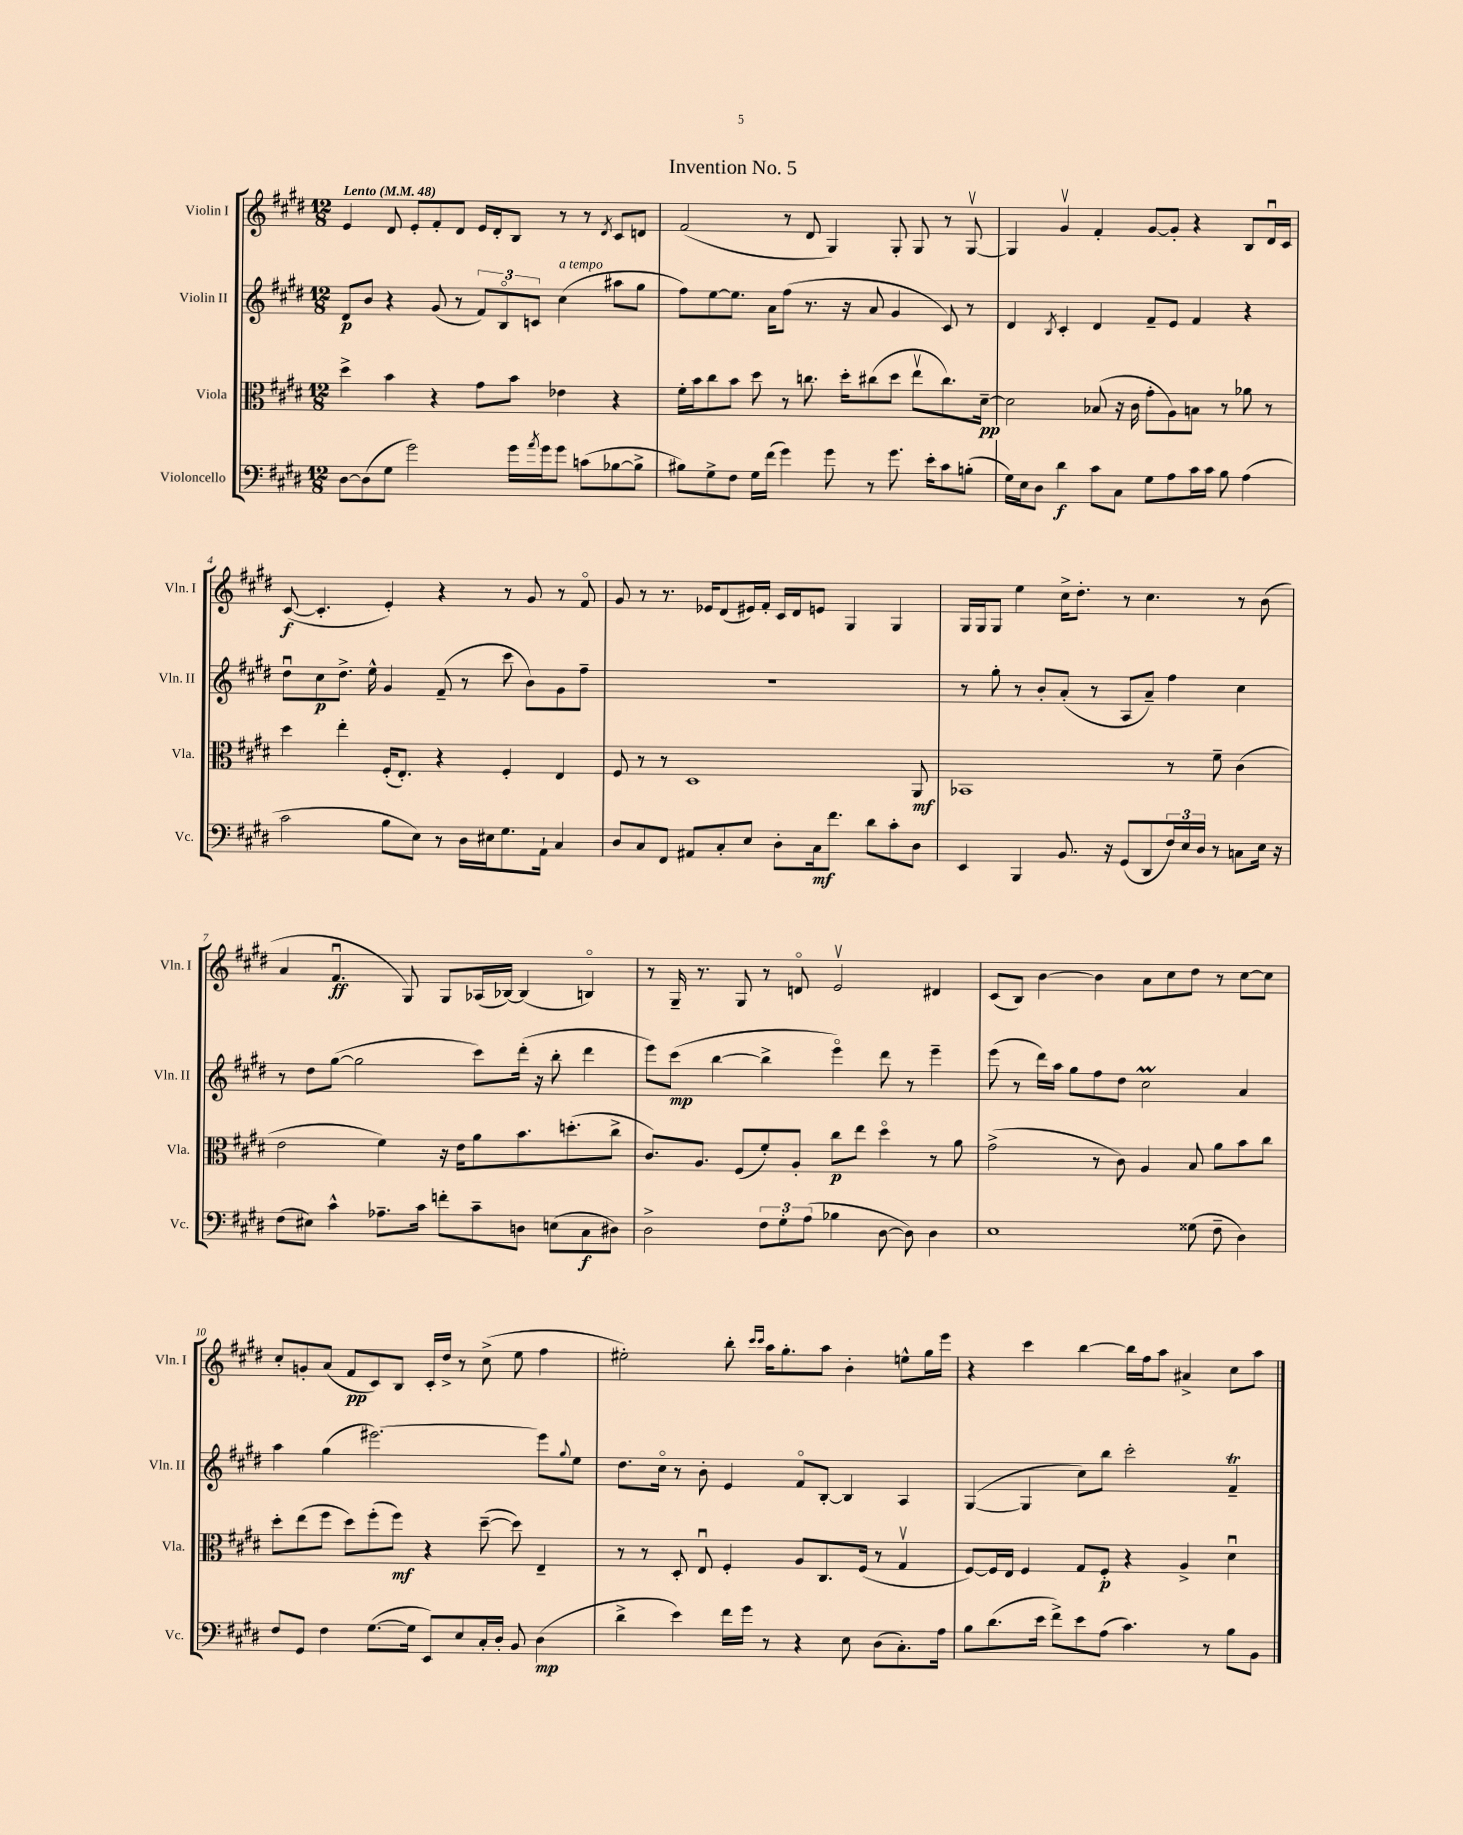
\header { title = "Invention No. 5" }
<<
\new StaffGroup <<
\new Staff = "s0" \with { instrumentName = "Violin I" shortInstrumentName = "Vln. I" } {
    \clef treble \key e \major \numericTimeSignature \time 12/8 \tempo "Lento" 4 = 48
    e'4 dis'8 e'8-. fis'8-. dis'8 e'16 dis'16-. b8 r8 r8 \acciaccatura { dis'8 } cis'8 d'8 |
    fis'2( r8 dis'8 gis4) gis8-. gis8 r8 gis8~\upbow |
    gis4 gis'4\upbow fis'4-. gis'8~ gis'8-. r4 b8 dis'16\downbow cis'16 |
    cis'8~\f( cis'4.-. e'4-.) r4 r8 gis'8 r8 fis'8\flageolet |
    gis'8 r8 r8. ees'16 dis'8( eis'16) fis'16-. cis'16 dis'16 e'8 gis4 gis4 |
    gis16 gis16 gis8 e''4 cis''16-> dis''8.-. r8 cis''4. r8 b'8( |
    a'4 fis'4.\downbow\ff gis8) gis8 aes16( bes16~) bes4( b4\flageolet) |
    r8 gis16-- r8. gis8 r8 d'8\flageolet e'2\upbow dis'4 |
    cis'8( b8) b'4~ b'4 a'8 cis''8 dis''8 r8 cis''8~ cis''8 |
    cis''8-. g'8-. a'8( fis'8\pp cis'8) b8 cis'16-. dis''16-> r8 cis''8->( e''8 fis''4 |
    eis''2-.) b''8-. \grace { cis'''16 cis'''16 } a''16 gis''8.-. a''8 b'4-. e''8-^ gis''16 e'''16 |
    r4 cis'''4 b''4~ b''16 fis''16 a''8 ais'4-> cis''8 a''8 \bar "|." |
}
\new Staff = "s1" \with { instrumentName = "Violin II" shortInstrumentName = "Vln. II" } {
    \clef treble \key e \major \numericTimeSignature \time 12/8
    dis'8\p b'8 r4 gis'8( r8 \tuplet 3/2 { fis'8) b8\flageolet c'8 } cis''4^\markup { \italic "a tempo" }( ais''8 gis''8 |
    fis''8) e''8~ e''8. a'16 fis''8( r8. r16 a'8 gis'4 cis'8) r8 |
    dis'4 \acciaccatura { b8 } cis'4-. dis'4 fis'8-- e'8 fis'4 r4 |
    dis''8\downbow cis''8\p dis''8.-> e''16-^ gis'4 fis'8--( r8 cis'''8 b'8) gis'8 fis''8-- |
    R1. |
    r8 gis''8-. r8 b'8-. a'8-.( r8 a8 a'8--) fis''4 cis''4 |
    r8 dis''8 gis''8~( gis''2 cis'''8) dis'''16-.( r16 b''8-. dis'''4 |
    e'''8) cis'''8\mp( b''4~ b''4-> e'''4\flageolet) dis'''8 r8 e'''4-- |
    e'''8( r8 dis'''16) a''16 gis''8 fis''8 dis''8 cis''2\prall a'4 |
    a''4 gis''4( eis'''2.~) eis'''8 \appoggiatura { gis''8 } e''8 |
    dis''8. cis''16\flageolet r8 b'8-. e'4 fis'8\flageolet b8~-. b4 a4 |
    gis4~( gis4 cis''8) b''8 cis'''2-. fis'4--\trill \bar "|." |
}
\new Staff = "s2" \with { instrumentName = "Viola" shortInstrumentName = "Vla." } {
    \clef alto \key e \major \numericTimeSignature \time 12/8
    dis''4-> b'4 r4 gis'8 b'8 ees'4 r4 |
    fis'16-. b'16 cis''8 b'8 dis''8 r8 c''8. dis''16-. cis''8( dis''8 e''8\upbow cis''8.) dis'16~--\pp |
    dis'2 bes8( r16 cis'16 gis'8-. a8) b8 r8 aes'8 r8 |
    dis''4 e''4-. fis16-.( e8.-.) r4 fis4-. e4 |
    fis8 r8 r8 dis1 a,8\mf |
    bes,1 r8 fis'8-- cis'4( |
    e'2 fis'4) r16 e'16 a'8 b'8. d''8.-.( cis''8-> |
    cis'8.) a8. fis8( fis'8-.) a8-. cis''8\p e''8 dis''4\flageolet r8 a'8 |
    gis'2->( r8 cis'8) a4 b8 a'8 b'8 cis''8 |
    dis''8-. e''8( fis''8 dis''8) fis''8-.( fis''8\mf) r4 dis''8~--( dis''8) e4-- |
    r8 r8 dis8-. e8\downbow fis4-. a8 cis8. fis16( r8 gis4\upbow |
    fis8~) fis16 e16 fis4 gis8 fis8-.\p r4 a4-> dis'4\downbow \bar "|." |
}
\new Staff = "s3" \with { instrumentName = "Violoncello" shortInstrumentName = "Vc." } {
    \clef bass \key e \major \numericTimeSignature \time 12/8
    dis8~ dis8( gis8 gis'2) gis'16 \acciaccatura { a'8 } gis'16 gis'8 c'8( bes8~ bes8-> |
    bis8) gis8-> fis8 gis16 fis'16( gis'4) gis'8 r8 gis'8. e'16-. cis'8 b8-.( |
    gis16) e16 dis8 dis'4\f cis'8 cis8 gis8 a8 cis'16 cis'16 b8 a4( |
    cis'2 b8 e8) r8 dis16 eis16 gis8. a,16-! cis4 |
    dis8 cis8 fis,8 ais,8 cis8-. e8 dis8-. cis16\mf fis'8. dis'8 cis'8-. dis8 |
    e,4 b,,4 b,8. r16 gis,8( dis,8 \tuplet 3/2 { fis16) e16 dis16 } r8 c8 e16 r16 |
    fis8( eis8) cis'4-^ aes8.-- cis'16 f'8-. cis'8-- d8 e8( cis8\f dis8) |
    dis2-> \tuplet 3/2 { fis8 gis8-. a8( } bes4 dis8~ dis8) dis4 |
    e1 gisis8( fis8-- dis4) |
    fis8 gis,8 fis4 gis8.~( gis16 e,8) e8 cis16-. dis16-. b,8 dis4\mp( |
    dis'4-> e'4) fis'16 gis'16 r8 r4 e8 dis8( cis8.-.) a16 |
    b8 dis'8.( e'16 fis'8->) e'8 a8( cis'4.) r8 b8 b,8 \bar "|." |
}
>>
>>
